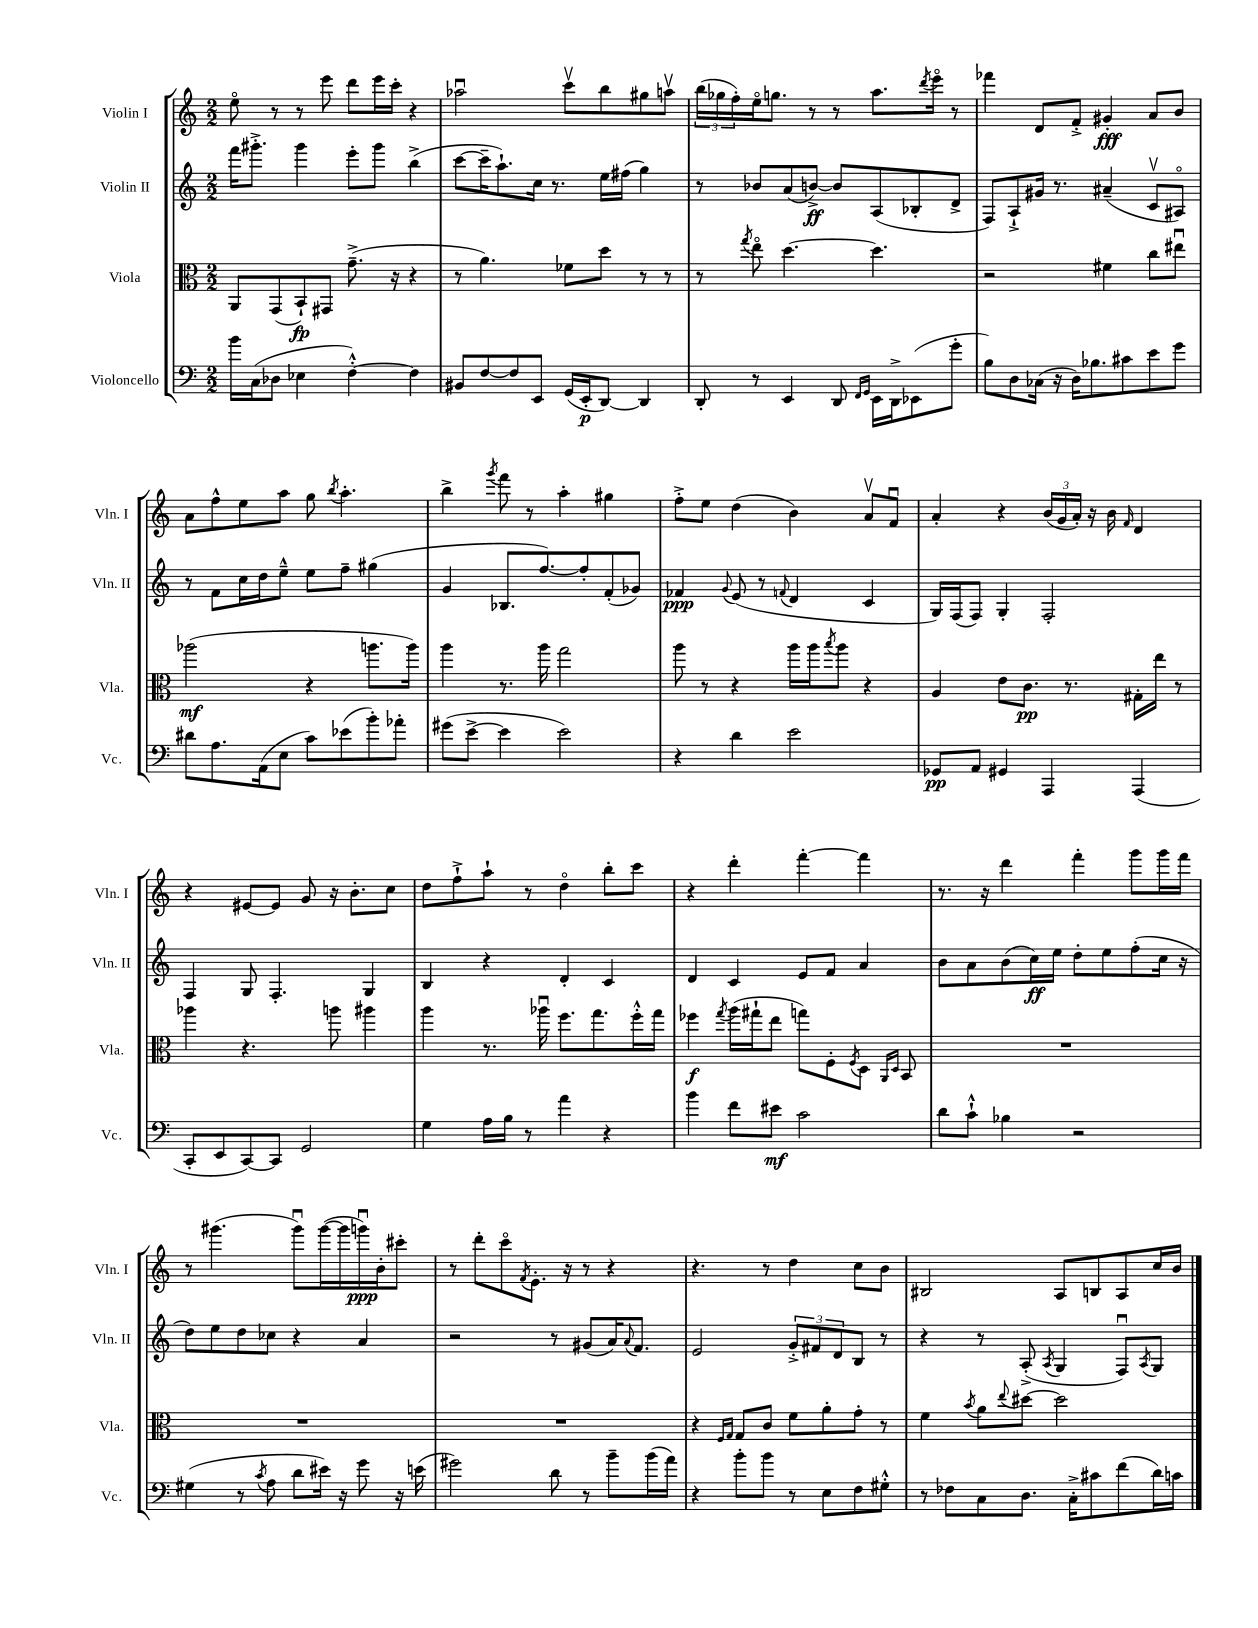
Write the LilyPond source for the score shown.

<<
\new StaffGroup <<
\new Staff = "s0" \with { instrumentName = "Violin I" shortInstrumentName = "Vln. I" } {
    \clef treble \key c \major \numericTimeSignature \time 2/2
    e''8\flageolet r8 r8 e'''8 d'''8 e'''16 c'''16-. r4 |
    aes''2\downbow c'''8\upbow b''8 gis''8 a''8\upbow |
    \tuplet 3/2 { b''16( ges''16 f''16-.) } e''16\flageolet g''8. r8 r8 a''8. \acciaccatura { d'''8 } e'''16\flageolet r8 |
    fes'''4 d'8 f'8-.-> gis'4-.\fff a'8 b'8 |
    a'8 f''8-^ e''8 a''8 g''8 \acciaccatura { b''8 } a''4.-. |
    b''4-> \acciaccatura { g'''8 } f'''8 r8 a''4-. gis''4 |
    f''8-.-> e''8 d''4( b'4) a'8\upbow f'8\downbow |
    a'4-. r4 \tuplet 3/2 { b'16( g'16 a'16-.) } r16 b'16 \grace { f'16 } d'4 |
    r4 eis'8~ eis'8 g'8 r16 b'8.-. c''8 |
    d''8 f''8-!-> a''8-! r8 d''4\flageolet b''8-. c'''8 |
    r4 d'''4-. f'''4~-. f'''4 |
    r8. r16 d'''4 f'''4-. g'''8 g'''16 f'''16 |
    r8 gis'''4.( gis'''8\downbow) gis'''16~( gis'''16 g'''16\downbow\ppp) b'16-. cis'''8-. |
    r8 d'''8-. c'''8\flageolet \acciaccatura { f'8 } e'8.-. r16 r8 r4 |
    r4. r8 d''4 c''8 b'8 |
    bis2 a8 b8 a8 c''16 b'16 \bar "|." |
}
\new Staff = "s1" \with { instrumentName = "Violin II" shortInstrumentName = "Vln. II" } {
    \clef treble \key c \major \numericTimeSignature \time 2/2
    f'''16 gis'''8.-.-> gis'''4 e'''8-. gis'''8 b''4->( |
    c'''8~ c'''16-- a''8.-!) c''16 r8. e''16 fis''16( g''4) |
    r8 bes'8 a'8( b'8~->\ff) b'8 a8( bes8-. d'8-> |
    f8) a8-!-> gis'16 r8. ais'4--( c'8\upbow ais8\flageolet) |
    r8 f'8 c''16 d''16 e''8---^ e''8 f''8-- gis''4( |
    g'4 bes8. f''8.~) f''8-. f'8-.( ges'8) |
    fes'4\ppp \appoggiatura { g'8 } e'8( r8 \appoggiatura { f'8 } d'4 c'4 |
    g16) f16( f8) g4-. f2-. |
    f4 g8 f4.-. g4 |
    b4 r4 d'4-. c'4 |
    d'4 c'4 e'8 f'8 a'4 |
    b'8 a'8 b'8( c''16\ff) e''16 d''8-. e''8 f''8-.( c''16 r16 |
    d''8) e''8 d''8 ces''8 r4 a'4 |
    r2 r8 gis'8( a'16) \appoggiatura { a'8 } f'8. |
    e'2 \tuplet 3/2 { g'8-.-> fis'8 d'8 } b8 r8 |
    r4 r8 a8-.->( \acciaccatura { a8 } g4 f8\downbow) \acciaccatura { a8 } g8 \bar "|." |
}
\new Staff = "s2" \with { instrumentName = "Viola" shortInstrumentName = "Vla." } {
    \clef alto \key c \major \numericTimeSignature \time 2/2
    a,8 g,8( b,8-!\fp) gis,8 g'8.--->( r16 r4 |
    r8 a'4.) fes'8 d''8 r8 r8 |
    r8 \acciaccatura { g''8 } e''8\flageolet d''4.~ d''4. |
    r2 fis'4 c''8 eis''8\downbow |
    aes''2\mf( r4 a''8. a''16) |
    a''4 r8. a''16 g''2 |
    a''8 r8 r4 a''16 a''16 \acciaccatura { b''8 } a''8 r4 |
    a4 e'8 c'8.\pp r8. gis16-. e''16 r8 |
    aes''4 r4. a''8 ais''4 |
    a''4 r8. aes''16\downbow f''8. g''8. f''16-.-^ g''16 |
    fes''4\f \acciaccatura { g''8 } a''16( gis''16-! e''8 g''8) f8-. \acciaccatura { f8 } d8 \grace { a,16 d16 } b,8 |
    R1 |
    R1 |
    R1 |
    r4 \grace { f16 g16 } g8 c'8 f'8 a'8-. g'8-. r8 |
    f'4 \acciaccatura { b'8 } a'8 \appoggiatura { e''8 } dis''8~ dis''2 \bar "|." |
}
\new Staff = "s3" \with { instrumentName = "Violoncello" shortInstrumentName = "Vc." } {
    \clef bass \key c \major \numericTimeSignature \time 2/2
    b'16 c16( des8 ees4 f4~-.-^) f4 |
    bis,8 f8~ f8 e,8 g,16( e,16-.\p d,8~) d,4 |
    d,8-. r8 e,4 d,8 \grace { f,16 g,16 } e,16 d,16-> ees,8( g'8-. |
    b8) d8 ces16( r16 d16) bes8. cis'8 e'8 g'8 |
    dis'8 a8. a,16( e8 c'8) ees'8( b'8-.) aes'8-. |
    gis'8( e'8~-> e'4 e'2) |
    r4 d'4 e'2 |
    ges,8\pp a,8 gis,4 a,,4 a,,4( |
    c,8-. e,8 c,8~) c,8 g,2 |
    g4 a16 b16 r8 a'4 r4 |
    b'4 f'8 eis'8\mf c'2 |
    d'8 c'8-!-^ bes4 r2 |
    gis4( r8 \acciaccatura { c'8 } a8 d'8 eis'16) r16 g'8 r16 e'16( |
    gis'2) d'8 r8 b'8-- b'16( a'16) |
    r4 b'8-. b'8 r8 e8 f8 gis8-.-^ |
    r8 fes8 c8 d8. c16-.-> cis'8 f'8( d'16) c'16 \bar "|." |
}
>>
>>
\layout { \context { \Score \remove "Bar_number_engraver" } }
